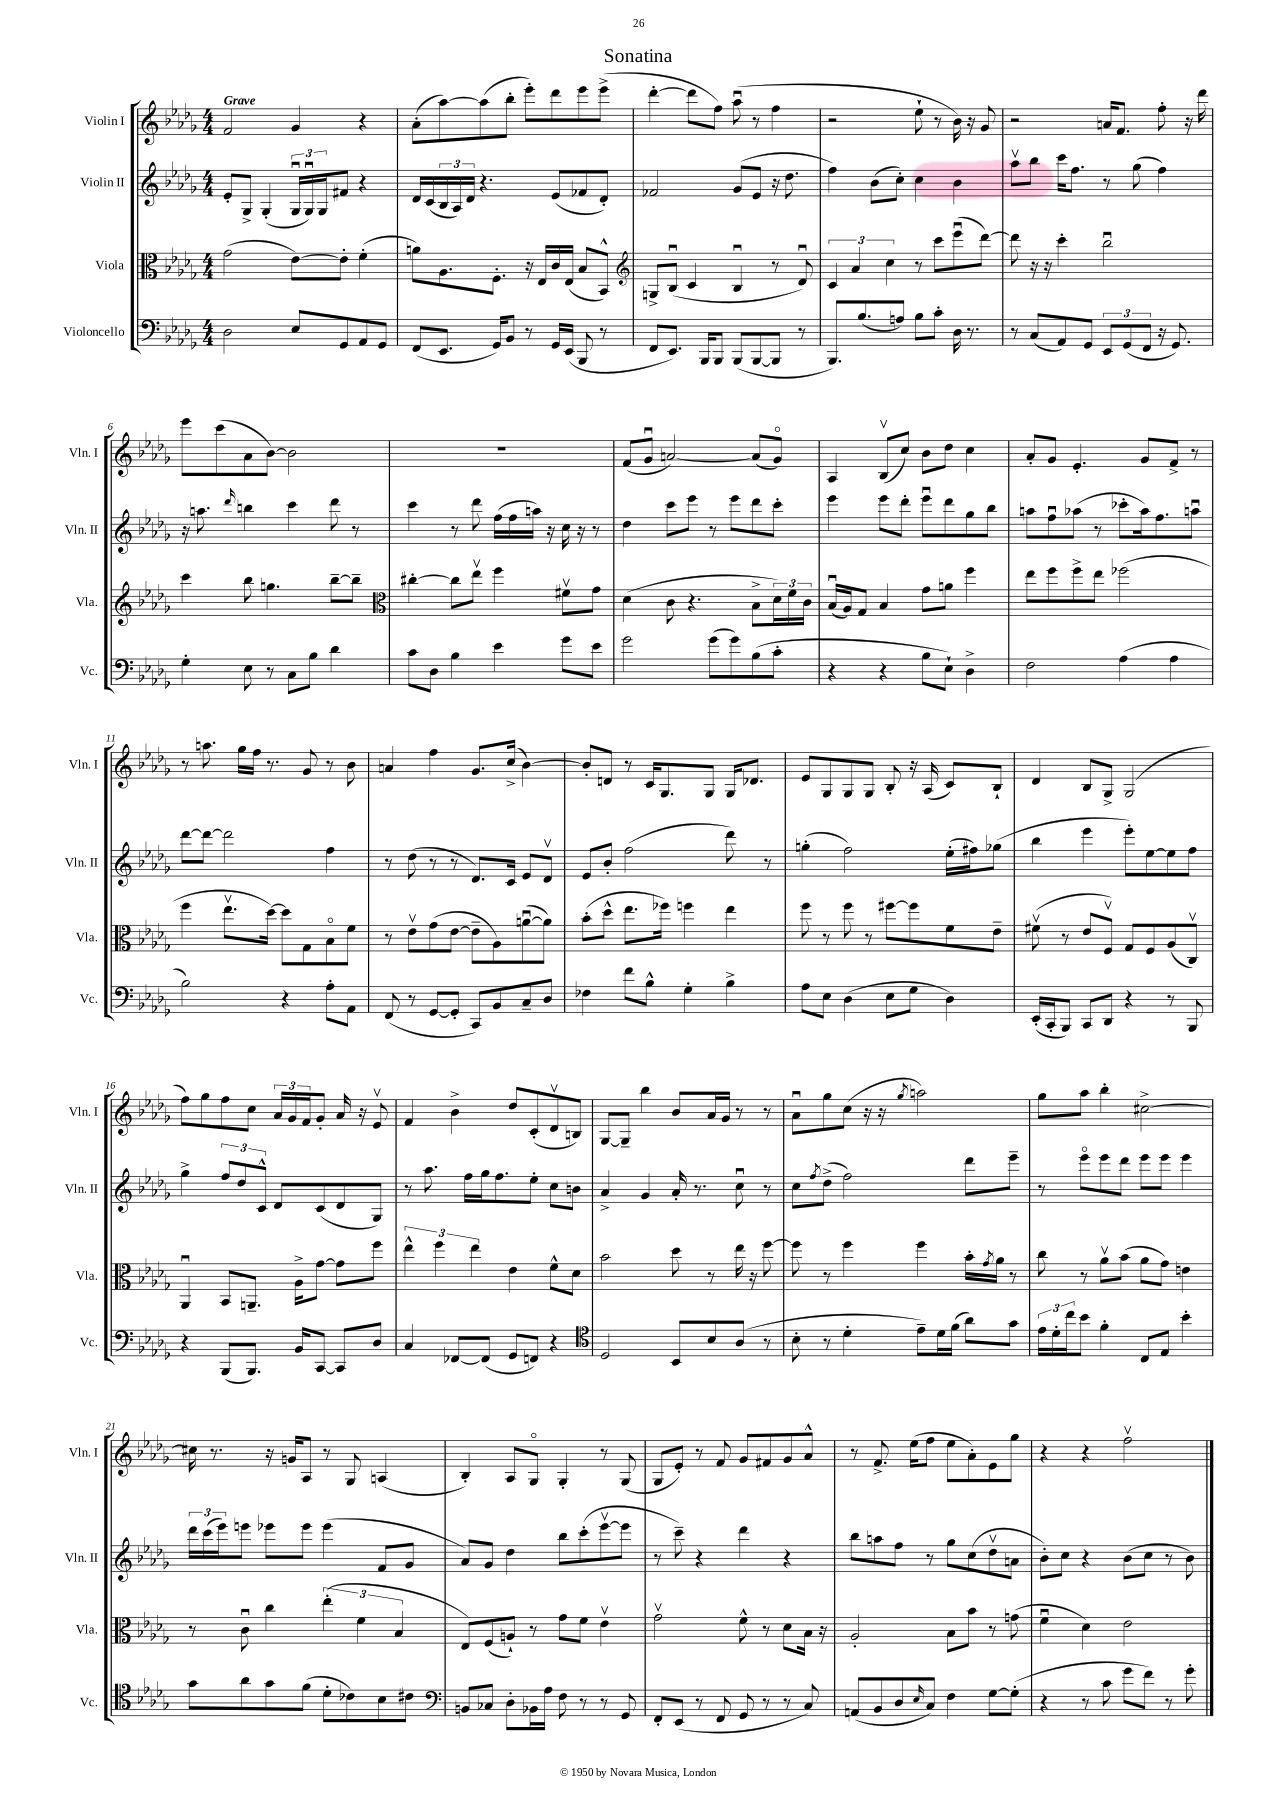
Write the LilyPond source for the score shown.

\header { title = "Sonatina" }
<<
\new StaffGroup <<
\new Staff = "s0" \with { instrumentName = "Violin I" shortInstrumentName = "Vln. I" } {
    \clef treble \key des \major \numericTimeSignature \time 4/4 \tempo "Grave"
    f'2 ges'4 r4 |
    aes'8-.( aes''8~) aes''8( bes''8-. ees'''8-.) des'''8 ees'''8 ees'''8->( |
    des'''4~-. des'''8 f''8) aes''8\downbow( r8 f''4 |
    r2 ees''8-! r8 bes'16) r16 ges'8 |
    r2 a'16 f'8. f''8-. r16 des'''16 |
    ees'''8 c'''8( aes'8 bes'8~) bes'2 |
    R1 |
    f'8( ges'8\downbow a'2~) a'8( ges'8\flageolet) |
    aes4 bes8\upbow( c''8) bes'8 des''8 c''4 |
    aes'8-. ges'8 ees'4.-. ges'8 f'8-> r8 |
    r8 a''8. ges''16 f''16 r8. ges'8 r8 bes'8 |
    a'4 f''4 ges'8. c''16->( bes'4~) |
    bes'8-. d'8 r8 c'16 ges8. ges8 ges16 des'8. |
    ees'8 ges8 ges8 ges8 bes8-. r16 aes16( c'8) bes8-! |
    des'4 bes8 ges8-> ges2( |
    f''8) ges''8 f''8 c''8 \tuplet 3/2 { aes'16 ges'16 f'16 } ges'8-. aes'16 r16 ees'8\upbow |
    f'4 bes'4-> des''8 c'8-.( des'8\upbow b8) |
    ges8~ ges8-- bes''4 bes'8 aes'16 ges'16 r8 r8 |
    aes'8\downbow ges''8 c''8( r16 r16 \acciaccatura { ges''8 } a''2) |
    ges''8 aes''8 bes''4-. cis''2~-> |
    cis''16 r8. r16 g'16 aes8 r8 ges8 a4( |
    bes4-.) aes8 ges8\flageolet ges4-. r8 ges8( |
    ges8 ees'8-.) r8 f'8 ges'8 fis'8 ges'8 aes'8-^ |
    r8 f'8.-> ees''16( f''8 ees''8 aes'8-.) ees'8 ges''8 |
    r4 r4 f''2\upbow \bar "|." |
}
\new Staff = "s1" \with { instrumentName = "Violin II" shortInstrumentName = "Vln. II" } {
    \clef treble \key des \major \numericTimeSignature \time 4/4
    ees'8-. ges8-> ges4-.( \tuplet 3/2 { ges16\downbow ges16\downbow) ges16 } fis'8 r4 |
    des'16 c'16( \tuplet 3/2 { bes16 aes16) des'16 } r4. ees'8( fes'8 des'8-.) |
    fes'2 ges'8( ees'8 r16 des''8. |
    f''4) bes'8( c''8-.) c''4 bes'4 |
    aes''8\upbow bes''8 c'''16 f''8. r8 ges''8( f''4) |
    r16 a''8. \grace { des'''16 } b''4 c'''4 des'''8 r8 |
    c'''4 r8 des'''8 f''16( f''16 a''16) r16 c''16 r16 r8 |
    des''4 c'''8 ees'''8 r8 ees'''8 des'''8 c'''8-. |
    ees'''4 ees'''8 des'''8-. ees'''8\downbow des'''8 ges''8 bes''8 |
    a''8 f''8\downbow aes''8( r8 ces'''8-. aes''16) f''8. a''8\downbow |
    des'''8~ des'''8~ des'''2 f''4 |
    r8 des''8( r8 r8 des'8.) c'16 ees'8 des'8\upbow |
    ees'8 bes'8-. f''2( des'''8) r8 |
    g''4-.( f''2) ees''16-.( fis''16) ges''8( |
    bes''4 ees'''4 ees'''8-.) ees''8~ ees''8 f''8 |
    ges''4-> \tuplet 3/2 { f''8 des''8 c'8-^ } des'8 c'8( des'8 ges8) |
    r8 aes''8. f''16 ges''16 f''8. ees''8-. c''8 b'8 |
    aes'4-> ges'4 aes'16-. r8. c''8\downbow r8 |
    c''8 \acciaccatura { f''8 } des''8->( f''2) des'''8 ees'''8-- |
    r8 ees'''8\flageolet ees'''8 des'''8 ees'''8 ees'''8 ees'''4 |
    \tuplet 3/2 { des'''16 c'''16( ees'''16) } e'''8 ees'''8 ees'''8 ees'''4( f'8 ges'8 |
    aes'8) ges'8 des''4 bes''8 c'''8-.( ees'''8~\upbow ees'''8 |
    r8 c'''8--) r4 des'''4 r4 |
    bes''8 a''8 f''8 r8 ges''8 c''8( des''8\upbow a'8 |
    bes'8-.) c''8 r4 bes'8( c''8 r8 bes'8) \bar "|." |
}
\new Staff = "s2" \with { instrumentName = "Viola" shortInstrumentName = "Vla." } {
    \clef alto \key des \major \numericTimeSignature \time 4/4
    ges'2( ees'8~) ees'8-. f'4-.( |
    a'8) aes8. f8.-. r16 ees16 c'16 ees16( bes8 bes,8-^) |
    \clef treble g8-> bes8\downbow( c'4 bes4\downbow r8 des'8\downbow) |
    \tuplet 3/2 { c'4 aes'4 c''4 } r8 c'''8 ees'''8\downbow( des'''8~) |
    des'''8 r16 r16 c'''4-. bes''2\downbow |
    c'''4 bes''8 g''4. bes''8~-- bes''8-- |
    \clef alto cis''4~-. cis''8 ees''8\upbow f''4 fis'8\upbow ges'8 |
    des'4( c'8 r4. bes8-> \tuplet 3/2 { des'16) f'16 c'16 } |
    bes16\downbow( aes16) ges8 bes4 ges'8 a'8 f''4 |
    ees''8 f''8 f''8-> ees''8 fes''2( |
    f''4 ees''8.\upbow des''16~) des''8 ges8 bes8\flageolet f'8 |
    r8 ees'8\upbow ges'8( ees'8~ ees'8-- aes8) a'8~\downbow( a'8) |
    bes'8-.( des''8-^ ees''8. fes''16) f''4 ees''4 |
    f''8 r8 f''8 r8 fis''8~ fis''8 f'8 ees'8-- |
    fis'8\upbow( r8 ees'8 f8\upbow) ges8 f8 aes8( c8\upbow) |
    aes,4\downbow bes,8 a,8.-- aes16-> ges'8~ ges'8 f''8 |
    \tuplet 3/2 { ees''4-^ f''4 ees''4 } ees'4 f'8-^ des'8 |
    bes'2 des''8 r8 ees''16 r16 f''8~ |
    f''8 r8 f''4 f''4 bes'16-. \acciaccatura { ges'8 } aes'16 r8 |
    c''8 r8 aes'8\upbow bes'8( aes'8 ges'8) e'4 |
    r8 c'8\downbow c''4 \tuplet 3/2 { ees''4-.( f'4 bes4 } |
    ees8) f8( a8-!) r8 ges'8 f'8 ees'4\upbow |
    ges'2\upbow f'8-^ r8 des'8 bes16 r16 |
    aes2-. bes8 bes'8 r8 g'8( |
    f'4\downbow des'4) ees'2 \bar "|." |
}
\new Staff = "s3" \with { instrumentName = "Violoncello" shortInstrumentName = "Vc." } {
    \clef bass \key des \major \numericTimeSignature \time 4/4
    des2 ees8 ges,8 aes,8 ges,8 |
    f,8( ees,8. ges,16) bes,8 r8 ges,16 ees,16( bes,,8 r8 |
    f,8 ees,8.) bes,,16 bes,,8 bes,,8( bes,,8~ bes,,8 r8 |
    bes,,8.) bes8.( a8) bes8 c'8-. des16 r8. |
    r8 c8( aes,8) ges,8 \tuplet 3/2 { ees,8 ges,8( f,8 } r16 ges,8.) |
    ges4-. ees8 r8 c8 bes8 des'4 |
    c'8 des8 bes4 ees'4 ges'8 ees'8 |
    ges'2 ges'8( ges'8) bes8( c'8-. |
    r4 r4 bes8 ees8-!) des4-> |
    f2 aes4( aes4 |
    bes2) r4 aes8-. aes,8 |
    f,8( r8 ges,8~ ges,8-. c,8) bes,8 c8-- des8 |
    fes4 f'8 bes8-^ ges4-. bes4-> |
    aes8 ees8 des4( ees8 ges8 des4) |
    ees,16-.( c,16-. bes,,8) c,8 des,8 r4 r8 bes,,8 |
    r4 bes,,8( bes,,8.) bes,16 c,8~ c,8 des8 |
    c4 fes,8~ fes,8( ges,8 f,8) r4 |
    \clef tenor des2 bes,8 bes8 aes8( r8 |
    bes8-. r8 des'4-. ees'8--) des'16 f'16( aes'8) ges'8 |
    \tuplet 3/2 { ees'16 des'16-. c''16 } bes'8 f'4-. c8 ees8 bes'4-. |
    ges'8 aes'8 ges'8 f'8( des'8-. ces'8) bes8 cis'8 |
    \clef bass b,8 ces8 des8-. bes,16 aes16 f8 r8 r8 ges,8 |
    f,8-. ees,8( r8 f,8 ges,8 r8 r8 c8) |
    a,8( bes,8 des8 \grace { ees16 } c8) f4 ges8~ ges8-.( |
    r4 r8 c'8 ges'8 f'8) r8 ges'8-. \bar "|." |
}
>>
>>
